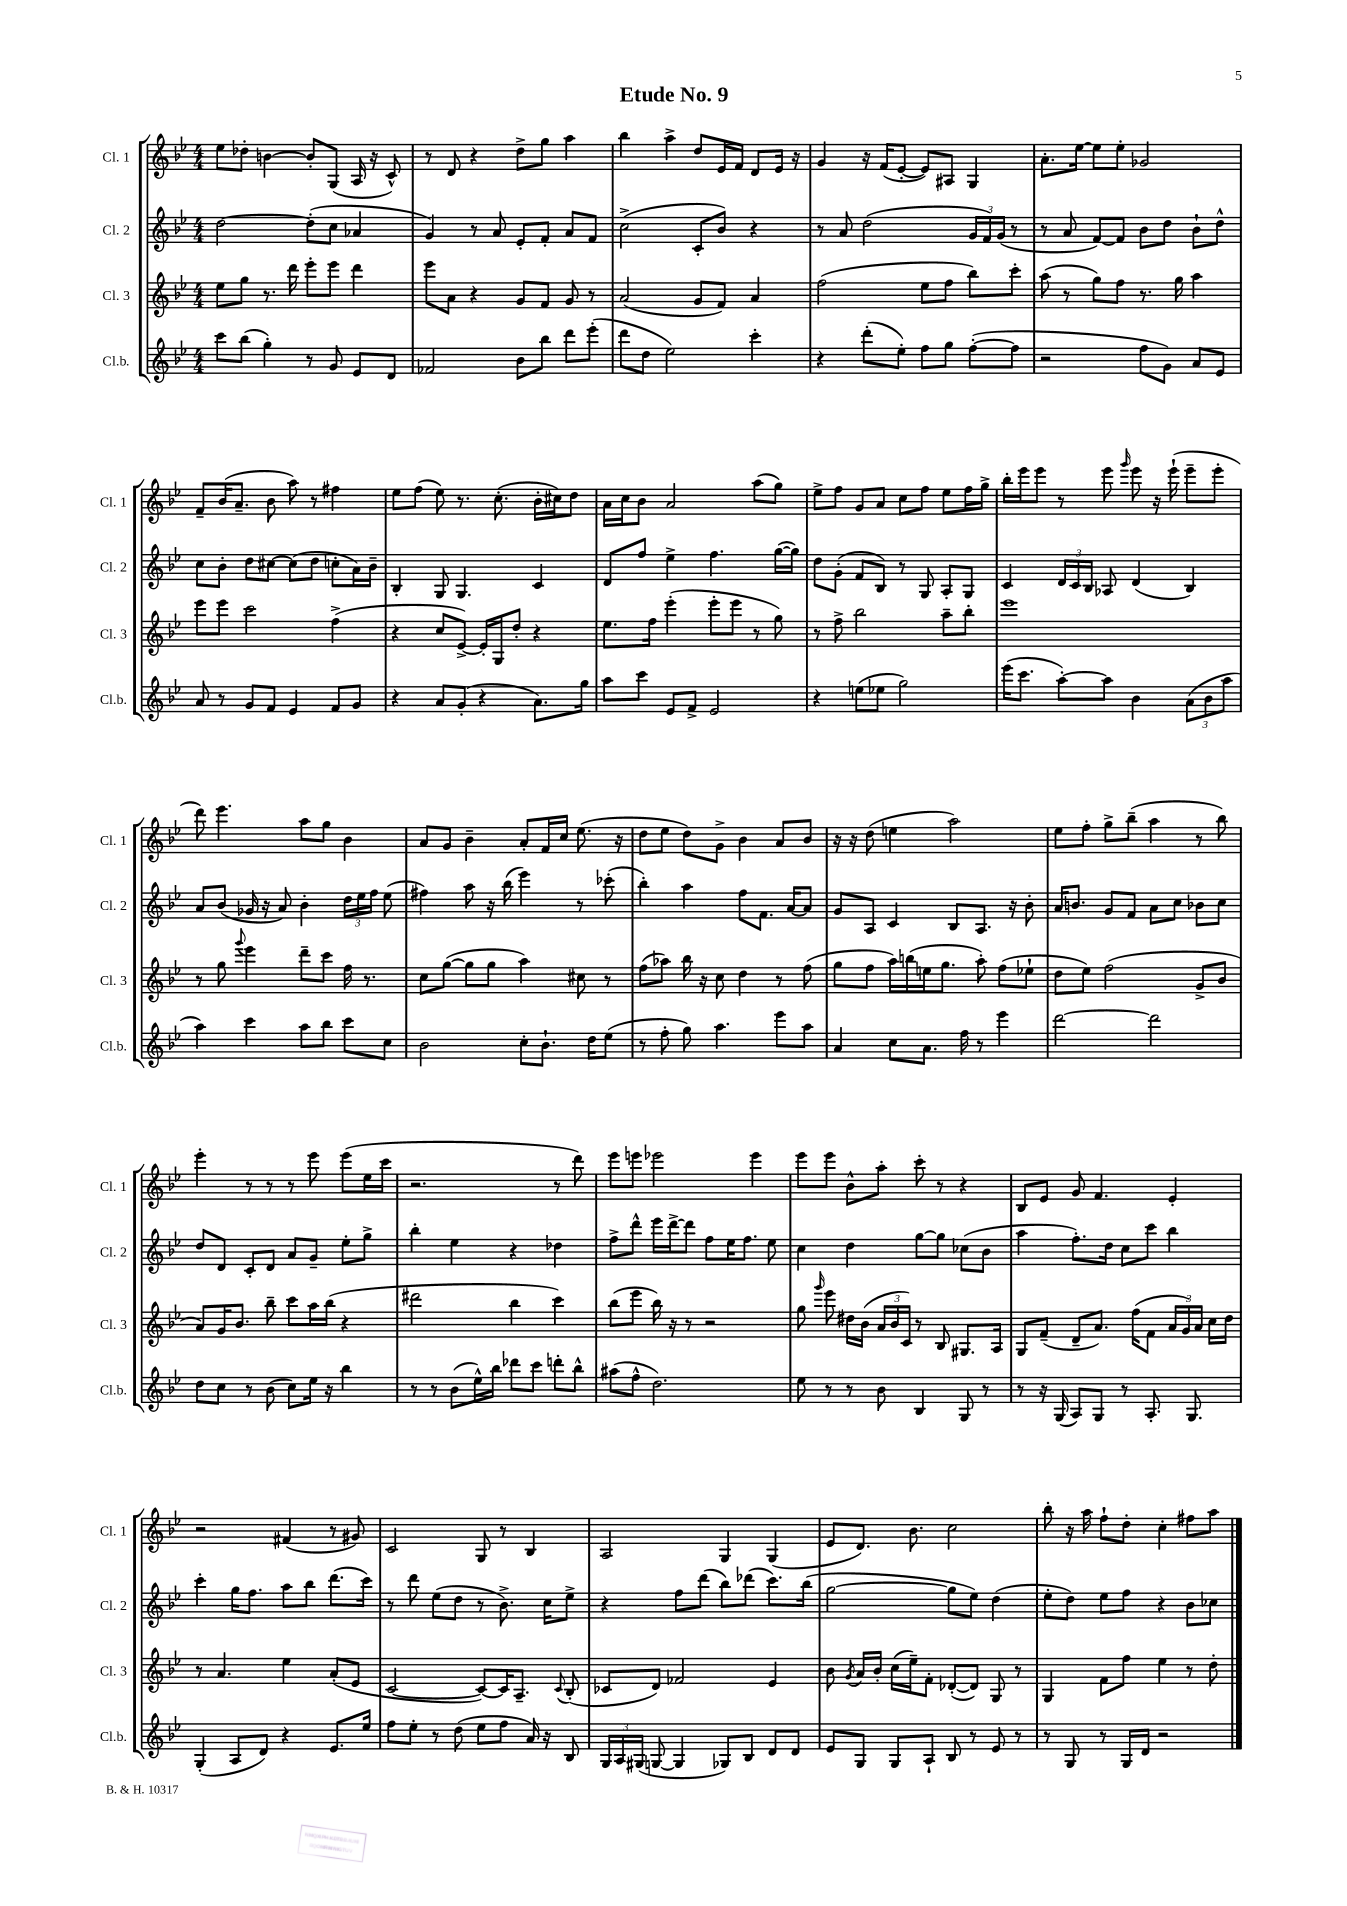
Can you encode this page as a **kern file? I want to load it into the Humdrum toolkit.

**kern	**kern	**kern	**kern
*staff4	*staff3	*staff2	*staff1
*clefG2	*clefG2	*clefG2	*clefG2
*k[b-e-]	*k[b-e-]	*k[b-e-]	*k[b-e-]
*M4/4	*M4/4	*M4/4	*M4/4
8ccc\L	8ee-\L	[2dd\	8ee-\L
(8bb-\J	8gg\J	.	8dd-'\J
4gg'\)	8.r	.	[4b\
.	16ddd\	.	.
8r	8eee-'\L	(8dd'\]L	8b'/]L
8g/	8eee-\J	8cc\J	(8G/J
8e-/L	4ddd\	4a-/	16A/
.	.	.	16r
8d/J	.	.	8c^^/)
=	=	=	=
2f-/	8eee-\L	4g/)	8r
.	8a\J	.	8d/
.	4r	8r	4r
.	.	8a/	.
8b-\L	8g/L	8e-'/L	8dd^\L
8bb-\J	8f/J	8f'/J	8gg\J
8ddd\L	8g/	8a/L	4aa\
(8eee-'\J	8r	8f/J	.
=	=	=	=
8ddd\L	(2a/	(2cc^\	4bb-\
8dd\J	.	.	.
2ee-\)	.	.	4aa^\
.	8g/L	8c'/L	8dd/L
.	8f/J)	8b-/J)	16e-/L
.	.	.	16f/JJ
4ccc'\	4a/	4r	8d/L
.	.	.	16e-/Jk
.	.	.	16r
=	=	=	=
4r	(2ff\	8r	4g/
.	.	8a/	.
(8ddd'\L	.	(2dd\	16r
.	.	.	(16f/LK
8ee-'\J)	.	.	[8e-'/J
8ff\L	8ee-\L	.	8e-/]L)
8gg\J	8ff\J	.	8A#/J
([8ff'\L	8bb-\L)	24g/LL	4G/
.	.	24f/)	.
.	.	(24g/JJ	.
8ff\]J	8ccc'\J	8r	.
=	=	=	=
2r	(8aa\	8r	8.a'\L
.	8r	8a/	.
.	.	.	[16ee-\Jk
.	8gg\L)	[8f/L)	8ee-\]L
.	8ff\J	8f/]J	8ee-'\J
8ff\L	8.r	8b-\L	2g-/
8g\J)	.	8dd\J	.
.	16gg\	.	.
8a/L	4aa\	8b-`\L	.
8e-/J	.	8dd^^\J	.
=	=	=	=
8a/	8eee-\L	8cc\L	8f~/L
8r	8eee-\J	8b-'\J	(16b-/K
.	.	.	8.a~/J
8g/L	2ccc\	8dd\L	.
8f/J	.	[8cc#\J	8b-\
4e-/	.	(8cc#\]L	8aa\)
.	.	8dd\J	8r
8f/L	(4ff^\	8cc'\L	4ff#\
8g/J	.	16a\L)	.
.	.	16b-~\JJ	.
=	=	=	=
4r	4r	4B-'/	8ee-\L
.	.	.	(8ff\J
8a/L	8cc/L	8G/	8ee-\)
(8g'/J	[8e-^/J)	4.G/	8.r
4r	16e-'/]LL	.	.
.	16G/J	.	(8.cc'\
.	8dd'/J	.	.
8.a\L)	4r	4c/	16b-'\LL
.	.	.	16cc#\J)
.	.	.	8dd\J
16gg\Jk	.	.	.
=	=	=	=
8aa\L	8.ee-\L	8d/L	16a\LL
.	.	.	16cc\J
8ccc\J	.	8ff/J	8b-\J
.	16ff\Jk	.	.
8e-/L	(4eee-'\	4ee-^\	2a/
8f^/J	.	.	.
2e-/	8eee-'\L	4.ff\	.
.	8eee-\J	.	.
.	8r	.	(8aa\L
.	8gg\)	([16gg\LL	8gg\J)
.	.	16gg\]JJ)	.
=	=	=	=
4r	8r	8dd\L	8ee-^\L
.	8ff^\	(8g'\J	8ff\J
(8ee\L	2bb-\	8f/L	8g/L
8ee-\J	.	8B-/J)	8a/J
2gg\)	.	8r	8cc\L
.	.	8G/	8ff\J
.	8aa~\L	8A'/L	8ee-\L
.	8bb-'\J	8G/J	16ff\L
.	.	.	16gg^\JJ
=	=	=	=
(16eee-\LK	1eee-	4c/	16bb-'\LL
8.ccc\J	.	.	16eee-\J
.	.	.	8eee-\J
[8aa'\L)	.	24d/LL	8r
.	.	24c/	.
.	.	24B-/JJ	.
8aa\]J	.	8A-/	8eee-\
.	.	.	16qqggg/
4b-\	.	(4d/	8eee-\
.	.	.	16r
.	.	.	(16eee-`\
(12a\L	.	4B-/)	8eee-~\L
12b-\	.	.	.
.	.	.	8eee-'\J
12aa\J	.	.	.
=	=	=	=
4aa\)	8r	8a/L	8ddd\)
.	8gg\	(8b-/J	4.eee-\
.	8qqggg/	.	.
4ccc\	4eee-\	16g-/	.
.	.	16r	.
.	.	8a/)	.
8aa\L	8ddd~\L	4b-'\	8aa\L
8bb-\J	8ccc\J	.	8gg\J
8ccc\L	16ff\	24dd\LL	4b-\
.	.	24ee-\	.
.	8.r	.	.
.	.	24ff\JJ	.
8cc\J	.	(8ee-\	.
=	=	=	=
2b-\	8cc\L	4ff#\)	8a/L
.	([8gg\J	.	8g/J
.	8gg\]L	8aa\	4b-~\
.	8gg\J	16r	.
.	.	(16bb-\	.
8cc'\L	4aa\)	4eee-\)	8a'/L
8.b-`\J	.	.	16f/L
.	.	.	16cc/JJ
.	8cc#\	8r	(8.ee-\
16dd\LK	.	.	.
(8ee-\J	8r	(8ccc-'\	.
.	.	.	16r
=	=	=	=
8r	(8ff\L	4bb-'\)	8dd\L
8ff'\	8aa-\J)	.	8ee-\J
8gg\)	16bb-\	4aa\	8dd\L)
.	16r	.	.
4.aa\	8cc\	.	8g^\J
.	4dd\	8ff\L	4b-\
.	.	8.f\J	.
8eee-\L	8r	.	8a/L
.	.	[16a/LK	.
8aa\J	(8ff\	8a/]J	8b-/J
=	=	=	=
4a/	8gg\L	8g/L	16r
.	.	.	16r
.	8ff\J	8A/J	(8dd\
8cc\L	16aa\LL)	4c/	4ee\
.	(16bb\	.	.
8.a\J	16ee\J	.	.
.	8.gg\J	.	.
.	.	8B-/L	2aa\)
16ff\	.	.	.
8r	8aa'\)	8.A/J	.
4eee-\	(8ff\L	.	.
.	.	16r	.
.	8ee-`\J	8b-'\	.
=	=	=	=
[2ddd\	8dd\L	16a/LK	8ee-\L
.	.	8.b/J	.
.	8ee-\J)	.	8ff'\J
.	(2ff\	8g/L	8gg^\L
.	.	8f/J	(8bb-~\J
2ddd\]	.	8a\L	4aa\
.	.	8cc\J	.
.	8g^/L	8b-\L	8r
.	8b-/J	8cc\J	8bb-\)
=	=	=	=
8dd\L	8a/L)	8dd/L	4eee-'\
8cc\J	16g/K	8d/J	.
.	8.b-/J	.	.
8r	.	8c'/L	8r
(8b-\	8bb-~\	8d/J	8r
8cc\L)	8ccc\L	8a/L	8r
16ee-\Jk	16aa\L	8g~/J	8eee-\
16r	(16bb-\JJ	.	.
4bb-\	4r	8ee-'\L	(8eee-\L
.	.	8gg^\J	16ee-\L
.	.	.	16ccc\JJ
=	=	=	=
8r	2ddd#\	4bb-'\	2.r
8r	.	.	.
(8b-\L	.	4ee-\	.
16ee-^^\L)	.	.	.
16bb-\JJ	.	.	.
8ddd-\L	4bb-\	4r	.
8ccc\J	.	.	.
8ddd'\L	4ccc\)	4dd-\	8r
8bb-^^\J	.	.	8ddd\)
=	=	=	=
(8aa#\L	(8bb-\L	8ff^\L	8eee-\L
8ff^^\J	8eee-\J	8ddd^^\J	8eee\J
2.dd\)	16bb-\)	16eee-\LL	2eee-\
.	16r	[16ddd^\J	.
.	8r	8ddd\]J	.
.	2r	8ff\L	.
.	.	16ee-\K	.
.	.	8.ff\J	.
.	.	.	4eee-\
.	.	8ee-\	.
=	=	=	=
8ee-\	8gg\	4cc\	8eee-\L
.	16qqggg/	.	.
8r	8eee-\	.	8eee-\J
8r	16dd#\LL	4dd\	8b-^^\L
.	(16b-\JJ	.	.
8b-\	24a/LL	.	8aa'\J
.	24b-/	.	.
.	24c/JJ)	.	.
4B-/	8r	[8gg\L	8ccc'\
.	8B-/	8gg\]J	8r
8G/	8.G#/L	(8cc-\L	4r
8r	.	8b-\J	.
.	16A/Jk	.	.
=	=	=	=
8r	8G/L	4aa\	8B-/L
16r	(8f~/J	.	8e-/J
(16G/	.	.	.
8A/L)	8d~/L	8.ff'\L)	8g/
8G/J	8.a/J)	.	4.f/
.	.	16dd\Jk	.
8r	.	8cc\L	.
.	(16ff\LK	.	.
8.A'/	8f\J	8ccc\J	.
.	24a/LL	4bb-\	4e-'/
.	24g/)	.	.
8.G/	.	.	.
.	24a/JJ	.	.
.	16cc\LL	.	.
.	16dd\JJ	.	.
=	=	=	=
(4G'/	8r	4ccc'\	2r
.	4.a/	.	.
8A/L	.	16gg\LK	.
.	.	8.ff\J	.
8d/J)	.	.	.
4r	4ee-\	8aa\L	(4f#/
.	.	8bb-\J	.
8.e-/L	(8a'/L	(8.ddd\L	8r
.	8e-/J	.	8g#/)
16ee-/Jk	.	16ccc\Jk)	.
=	=	=	=
8ff\L	[2c/	8r	2c/
8ee-'\J	.	8ddd\	.
8r	.	(8ee-\L	.
(8dd\	.	8dd\J	.
8ee-\L	8c/_L)	8r	8G/
8ff\J	16c/]K	8.b-^\)	8r
.	8.A~/J	.	.
16a/)	.	.	4B-/
16r	.	16cc\LK	.
.	8qqc/	.	.
8B-/	(8B-'/	8ee-^\J	.
=	=	=	=
24G/LL	8c-/L	4r	2A/
24A/	.	.	.
(24G#/JJ	.	.	.
[8G/	8d/J)	.	.
4G/]	2f-/	8ff\L	.
.	.	(8ddd\J	.
8G-/L)	.	8bb-\L)	4G/
8B-/J	.	(8ddd-\J	.
8d/L	4e-/	8.ccc\L)	(4G/
8d/J	.	.	.
.	.	(16bb-\Jk	.
=	=	=	=
8e-/L	8b-\	[2gg\	8e-/L
.	8qg/	.	.
8G/J	16a/LL	.	8.d/J)
.	16b-'/JJ	.	.
8G/L	(16cc\LL	.	.
.	16ee-~\J)	.	8.b-\
8A`/J	8f'\J	.	.
8B-/	([8d-'/L	8gg\]L	2cc\
8r	8d-/]J)	8ee-\J)	.
8e-/	8G/	(4dd\	.
8r	8r	.	.
=	=	=	=
8r	4G/	8ee-'\L	8bb-'\
8G/	.	8dd\J)	16r
.	.	.	16aa\
8r	8f\L	8ee-\L	8ff`\L
16G/LL	8ff\J	8ff\J	8dd'\J
16d/JJ	.	.	.
2r	4ee-\	4r	4cc'\
.	8r	8b-\L	8ff#\L
.	8dd'\	8cc-\J	8aa\J
==	==	==	==
*-	*-	*-	*-
